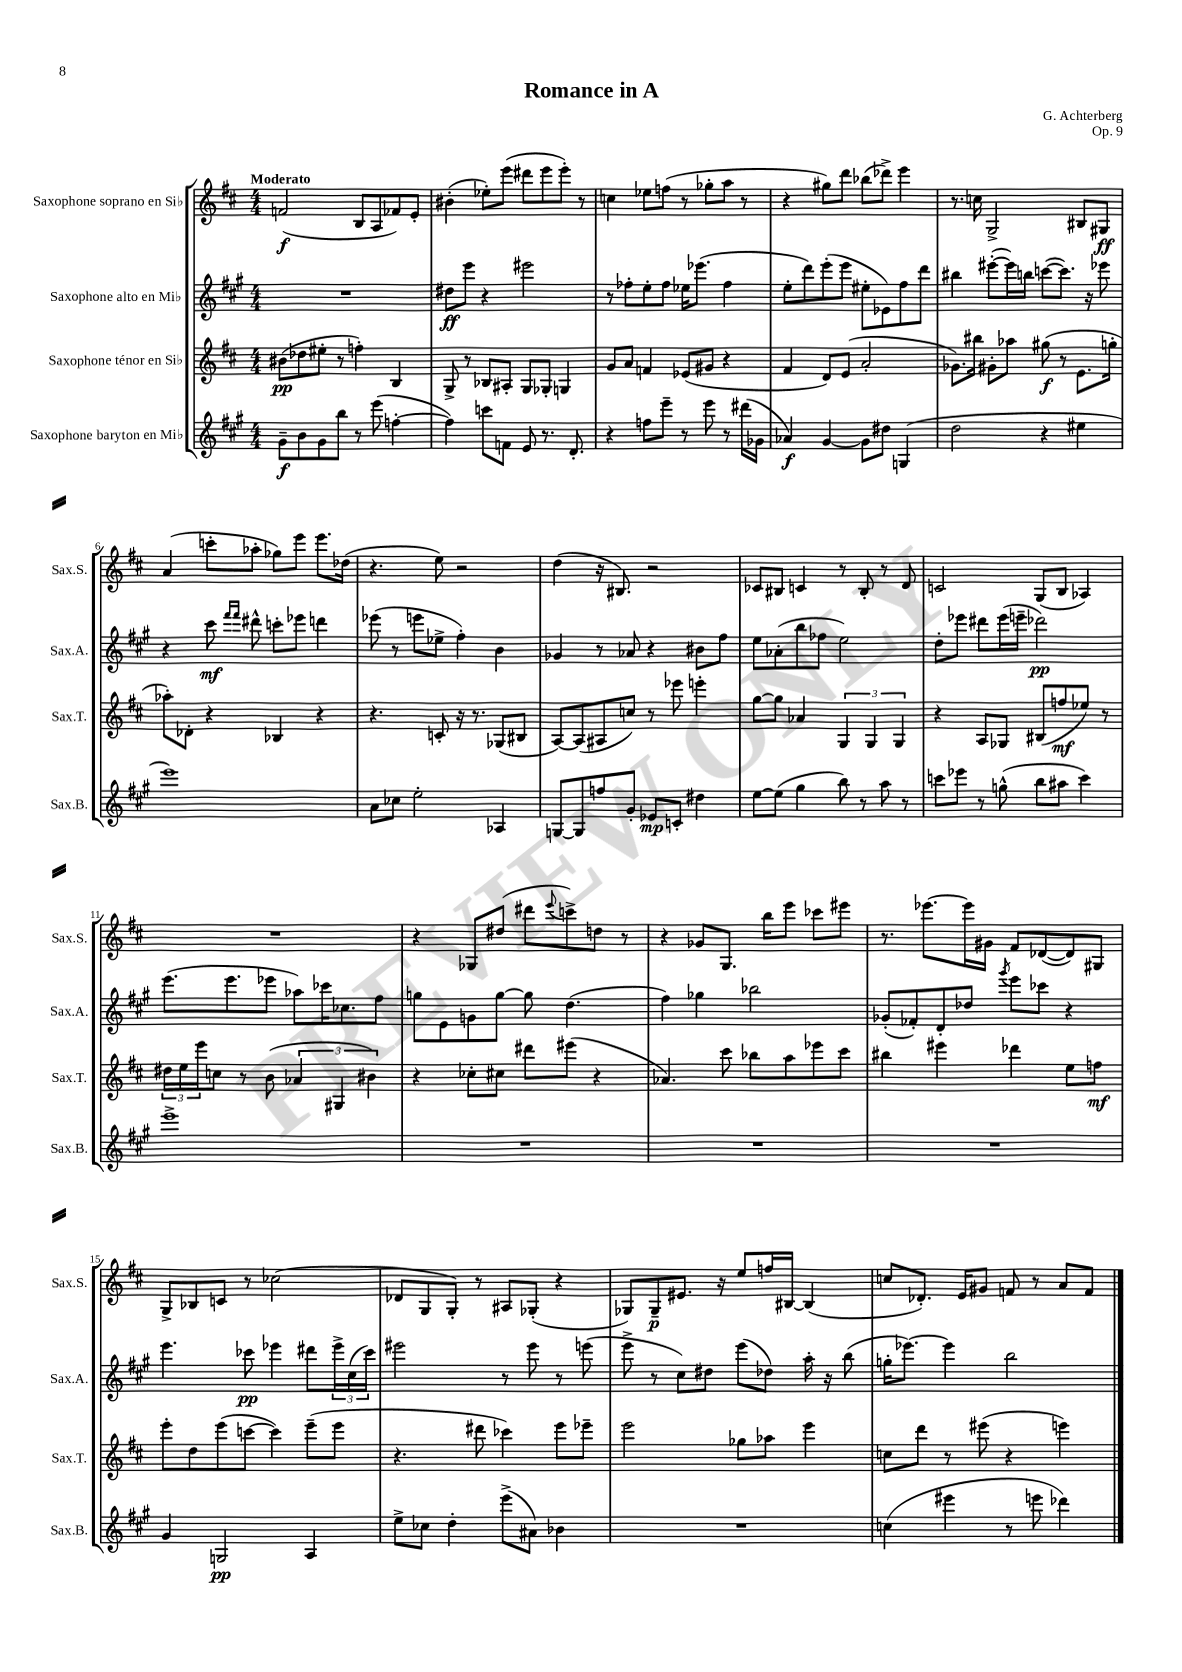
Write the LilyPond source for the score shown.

\header { title = "Romance in A" composer = "G. Achterberg" opus = "Op. 9" }
<<
\new StaffGroup <<
\new Staff = "s0" \with { instrumentName = "Saxophone soprano en Sib" shortInstrumentName = "Sax.S." } {
    \clef treble \key d \major \numericTimeSignature \time 4/4 \tempo "Moderato"
    f'2\f( b8 a8 fes'8) e'8-. |
    bis'4-.( ees''8-.) e'''8( dis'''8 e'''8 e'''8-.) r8 |
    c''4 ees''8 f''8( r8 ges''8-. a''8 r8 |
    r4 gis''8) d'''8 bes''8( des'''8->) e'''4 |
    r8. c''16 g2-> bis8 gis8\ff |
    a'4( c'''8-. aes''8-. ges''8) e'''8 e'''8. des''16( |
    r4. e''8) r2 |
    d''4( r16 bis8.) r2 |
    ces'8 bis8 c'4 r8 bis8-. r8 d'8 |
    c'2 g8( b8 aes4) |
    R1 |
    r4 ges8 dis''8( dis'''8 \appoggiatura { e'''8 } c'''8->) d''8 r8 |
    r4 ges'8 g8. b''16 e'''8 ces'''8 eis'''8 |
    r8. ees'''8.~ ees'''16 gis'16 fis'8 des'8~( des'8) gis8 |
    g8-> bes8 c'8 r8 ces''2( |
    des'8 g8 g8-.) r8 ais8 ges8-.( r4 |
    ges8) ges8--\p eis'8. r16 e''8 f''16 bis16~ bis4( |
    c''8 des'8.-.) e'16 gis'8 f'8 r8 a'8 f'8 \bar "|." |
}
\new Staff = "s1" \with { instrumentName = "Saxophone alto en Mib" shortInstrumentName = "Sax.A." } {
    \clef treble \key a \major \numericTimeSignature \time 4/4
    R1 |
    dis''8\ff e'''8 r4 eis'''2 |
    r8 fes''8-. e''8-. fes''8 ees''16 ees'''8.( fes''4 |
    e''8-. d'''8) e'''8-.( e'''8 eis''8-. ees'8) fis''8 d'''8 |
    bis''4 eis'''8~-.( eis'''16) b''16 c'''8~( c'''8.) r16 ees'''8 |
    r4 cis'''8\mf \grace { fis'''16 fis'''16 } dis'''8-^ c'''8-. ees'''8 d'''4 |
    ees'''8( r8 e'''8 ees''8-> fis''4-.) b'4 |
    ges'4 r8 aes'8 r4 bis'8 fis''8 |
    e''8 aes'8-.( b''8 fes''8 e''2) |
    d''8-. ees'''8 dis'''8 ees'''16( e'''16-- des'''2\pp) |
    e'''8.( e'''8. ees'''8 aes''8) ces'''16 ces''8. fis''8 |
    g''8 e'8 g'8 g''8~ g''8 d''4.( |
    fis''4) ges''4 bes''2 |
    ges'8-.( fes'8-.) d'8-. des''8 \acciaccatura { gis'''8 } e'''8 ces'''8 r4 |
    e'''4. ces'''8\pp ees'''4 dis'''8 \tuplet 3/2 { ees'''16-> cis''16( ces'''16) } |
    eis'''2 r8 eis'''8 r8 e'''8( |
    e'''8-> r8 cis''8) dis''8 e'''8( des''8) a''16-. r16 b''8( |
    g''16-. ees'''8.~) ees'''4 b''2 \bar "|." |
}
\new Staff = "s2" \with { instrumentName = "Saxophone ténor en Sib" shortInstrumentName = "Sax.T." } {
    \clef treble \key d \major \numericTimeSignature \time 4/4
    bis'8\pp( des''8 eis''8-. r8 f''4-.) b4 |
    g8-> r8 bes8 ais8-. g8 ges8-. g4 |
    g'8 a'8 f'4 ees'8( gis'8 r4 |
    fis'4 d'8) e'8( a'2-. |
    ges'8.) bis''16 gis'8-. aes''8 gis''8\f( r8 e'8. g''16-. |
    aes''8-.) des'8-. r4 bes4 r4 |
    r4. c'8-. r16 r8. ges8( bis8 |
    a8~) a8( ais8 c''8) r8 ees'''8 e'''4-. |
    g''8~ g''8 aes'4 \tuplet 3/2 { g4 g4 g4 } |
    r4 a8 ges8 bis8( f''8\mf ees''8) r8 |
    \tuplet 3/2 { dis''16 e''16 e'''16 } c''8 r8 b'8( \tuplet 3/2 { aes'4 gis4 bis'4) } |
    r4 ces''8-. cis''8 dis'''8 eis'''8( r4 |
    aes'4.) cis'''8 bes''8 a''8 ees'''8 cis'''8 |
    bis''4 eis'''4 des'''4 e''8 f''8\mf |
    e'''8-. d''8 e'''8( c'''8~ c'''4) e'''8--( e'''8 |
    r4. dis'''8 ces'''4) e'''8 ees'''8-- |
    e'''2 ges''8 aes''8 e'''4 |
    c''8 d'''8 r8 eis'''8( r4 e'''4) \bar "|." |
}
\new Staff = "s3" \with { instrumentName = "Saxophone baryton en Mib" shortInstrumentName = "Sax.B." } {
    \clef treble \key a \major \numericTimeSignature \time 4/4
    gis'8--\f b'8 gis'8 b''8 r8 e'''8( f''4~-. |
    f''4) c'''8 f'8 e'8 r8. d'8.-. |
    r4 f''8 e'''8-- r8 e'''8 r8 dis'''16( ges'16 |
    aes'4\f) gis'4~ gis'8 dis''8 g4( |
    d''2 r4 eis''4 |
    e'''1) |
    a'8 ces''8 e''2-. aes4 |
    g8~ g8 f''8 gis'8-. ees'8\mp c'8-. dis''4 |
    e''8~ e''8( gis''4 b''8) r8 a''8 r8 |
    c'''8 ees'''8 r8 g''8-^( b''8 ais''8 c'''4) |
    e'''1-> |
    R1 |
    R1 |
    R1 |
    gis'4 g2\pp a4 |
    e''8-> ces''8 d''4-. e'''8->( ais'8) bes'4 |
    R1 |
    c''4( eis'''4 r8 e'''8 des'''4) \bar "|." |
}
>>
>>
